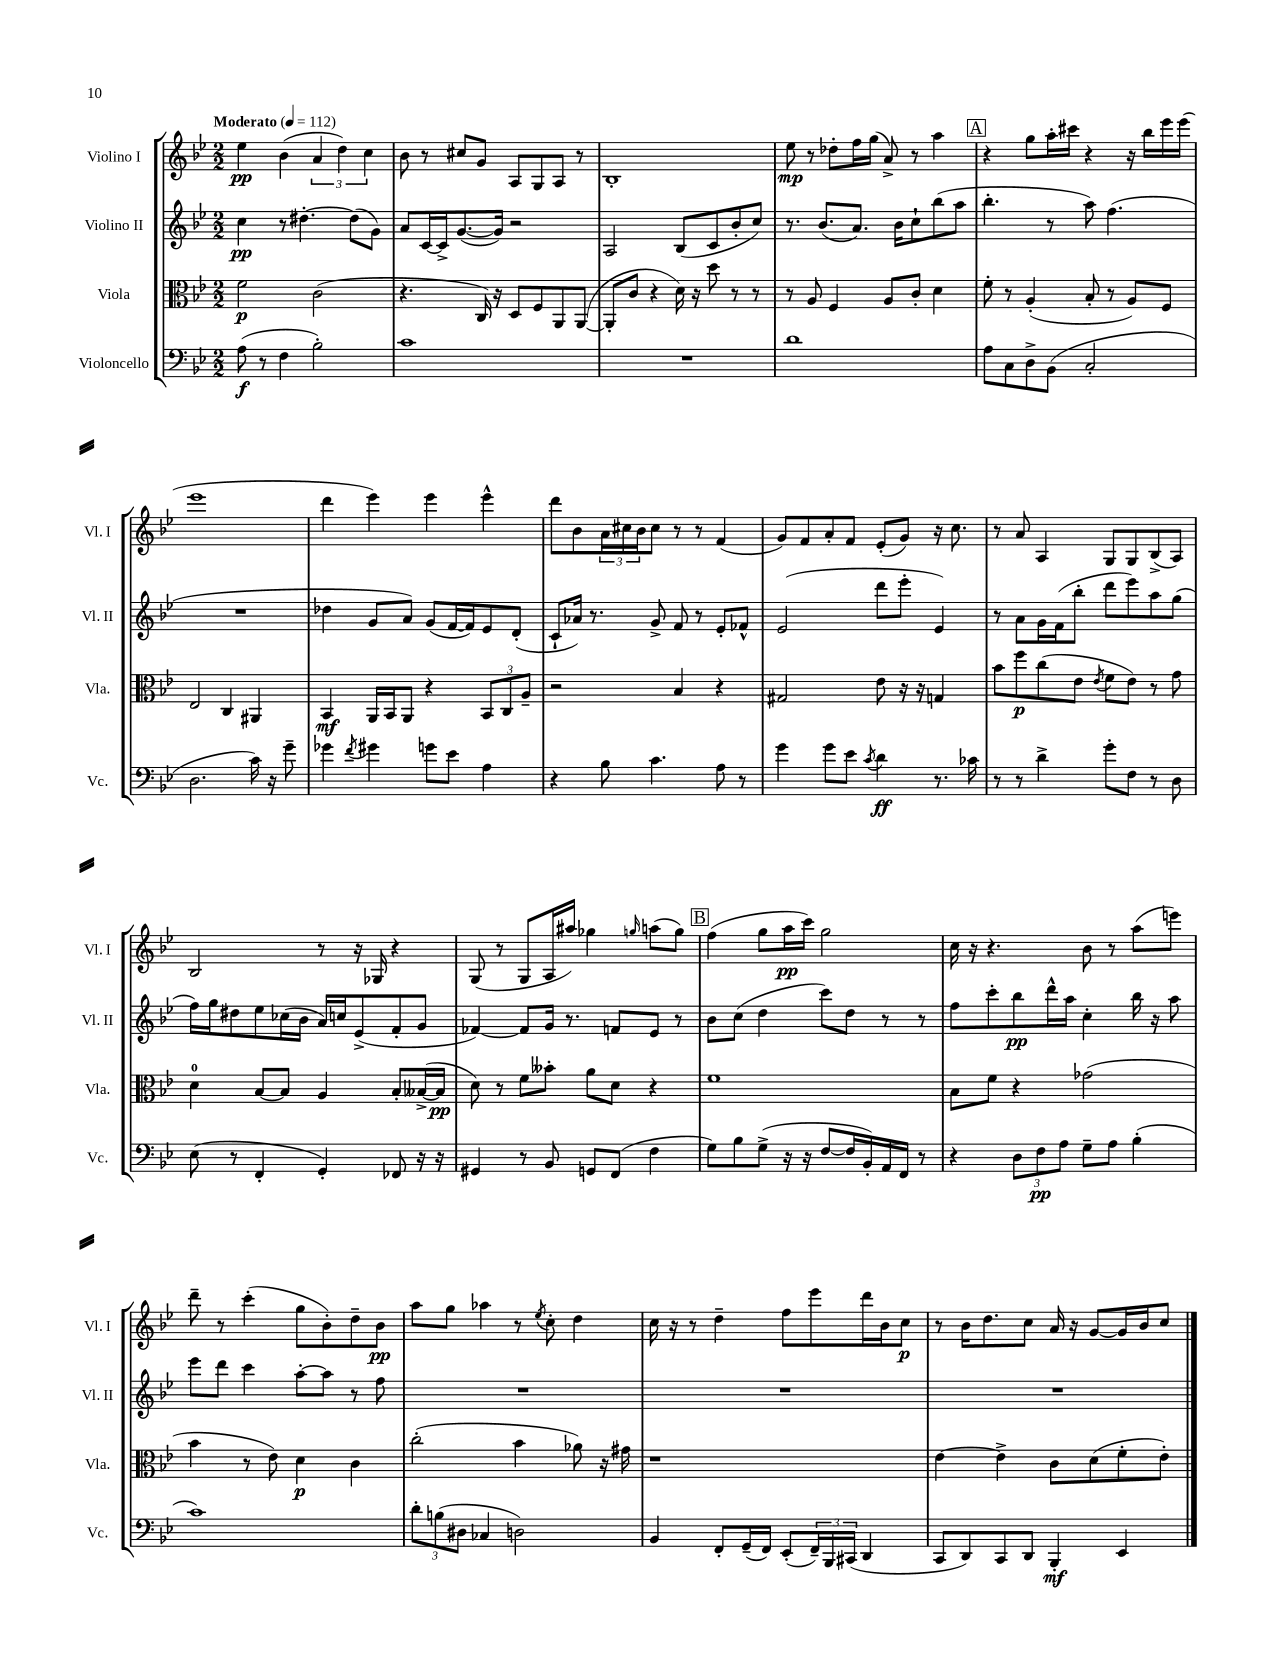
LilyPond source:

<<
\new StaffGroup <<
\new Staff = "s0" \with { instrumentName = "Violino I" shortInstrumentName = "Vl. I" } {
    \clef treble \key bes \major \numericTimeSignature \time 2/2 \tempo "Moderato" 4 = 112
    ees''4\pp bes'4( \tuplet 3/2 { a'4 d''4) c''4 } |
    bes'8 r8 cis''8 g'8 a8 g8 a8 r8 |
    bes1-. |
    ees''8\mp r8 des''8-. f''16 g''16( a'8->) r8 a''4 |
    \mark \markup { \box "A" } r4 g''8 a''16-. cis'''16 r4 r16 bes''16 ees'''16 ees'''16( |
    ees'''1 |
    d'''4 ees'''4) ees'''4 ees'''4-^ |
    d'''8 bes'8 \tuplet 3/2 { a'16 cis''16 bes'16 } cis''8 r8 r8 f'4( |
    g'8) f'8 a'8-. f'8 ees'8-.( g'8) r16 c''8. |
    r8 a'8 a4 g8 g8 bes8->( a8) |
    bes2 r8 r16 ges16 r4 |
    g8( r8 g8 a16 ais''16) ges''4 \grace { g''16 } a''8( g''8) |
    \mark \markup { \box "B" } f''4( g''8 a''16\pp c'''16) g''2 |
    c''16 r16 r4. bes'8 r8 a''8( e'''8) |
    d'''8-- r8 c'''4-.( g''8 bes'8-.) d''8-- bes'8\pp |
    a''8 g''8 aes''4 r8 \acciaccatura { ees''8 } c''8-. d''4 |
    c''16 r16 r8 d''4-- f''8 ees'''8 d'''16 bes'16 c''8\p |
    r8 bes'16 d''8. c''8 a'16 r16 g'8~ g'16 bes'16 c''8 \bar "|." |
}
\new Staff = "s1" \with { instrumentName = "Violino II" shortInstrumentName = "Vl. II" } {
    \clef treble \key bes \major \numericTimeSignature \time 2/2
    c''4\pp r8 dis''4.~-. dis''8( g'8) |
    a'8 c'16~ c'16-> g'8.~( g'16) r2 |
    a2 bes8( c'8 bes'8-. c''8) |
    r8. bes'8.( a'8.) bes'16 c''8-! bes''8( a''8 |
    \mark \markup { \box "A" } bes''4.-. r8 a''8) f''4.( |
    R1 |
    des''4 g'8 a'8) g'8( f'16~ f'16) ees'8 d'8-.( |
    c'8-! aes'16) r8. g'8-> f'8 r8 ees'8-. fes'8-^ |
    ees'2( d'''8 ees'''8-. ees'4) |
    r8 a'8 g'16 f'16( bes''8-. d'''8 ees'''8) a''8 g''8( |
    f''16) g''16 dis''8 ees''8 ces''16( bes'16 a'16) c''16 ees'8->( f'8-. g'8 |
    fes'4~) fes'8 g'16 r8. f'8 ees'8 r8 |
    \mark \markup { \box "B" } bes'8 c''8( d''4 c'''8) d''8 r8 r8 |
    f''8 c'''8-. bes''8\pp d'''16-^ a''16 c''4-. bes''16 r16 a''8 |
    ees'''8 d'''8 c'''4 a''8~-. a''8 r8 f''8 |
    R1 |
    R1 |
    R1 \bar "|." |
}
\new Staff = "s2" \with { instrumentName = "Viola" shortInstrumentName = "Vla." } {
    \clef alto \key bes \major \numericTimeSignature \time 2/2
    f'2\p c'2( |
    r4. c16) r16 d8 f8 a,8 a,8~( |
    a,8-. c'8 r4 d'16) r16 d''8 r8 r8 |
    r8 a8 f4 a8 c'8-. d'4 |
    \mark \markup { \box "A" } f'8-. r8 a4-.( bes8-. r8 a8) f8 |
    ees2 c4 ais,4 |
    bes,4\mf a,16 bes,16 a,8 r4 \tuplet 3/2 { bes,8 c8 a8-- } |
    r2 bes4 r4 |
    gis2 ees'8 r16 r16 g4 |
    bes'8 f''8\p c''8( ees'8 \acciaccatura { ees'8 } f'8 ees'8) r8 g'8 |
    d'4-0 bes8~ bes8 a4 bes8-. beses16~->( beses16\pp |
    d'8) r8 f'8 beses'8-. a'8 d'8 r4 |
    \mark \markup { \box "B" } f'1 |
    bes8 f'8 r4 ges'2( |
    bes'4 r8 ees'8) d'4\p c'4 |
    c''2-.( bes'4 aes'8) r16 gis'16 |
    r1 |
    ees'4~ ees'4-> c'8 d'8( f'8-. ees'8-.) \bar "|." |
}
\new Staff = "s3" \with { instrumentName = "Violoncello" shortInstrumentName = "Vc." } {
    \clef bass \key bes \major \numericTimeSignature \time 2/2
    a8\f( r8 f4 bes2-.) |
    c'1 |
    R1 |
    d'1 |
    \mark \markup { \box "A" } a8 c8 d8-> bes,8( c2-. |
    d2. c'16) r16 g'8-- |
    ges'4 \acciaccatura { f'8 } gis'4 g'8 ees'8 a4 |
    r4 bes8 c'4. a8 r8 |
    g'4 g'8 ees'8 \acciaccatura { c'8 } d'4\ff r8. ces'16 |
    r8 r8 d'4-> g'8-. f8 r8 d8 |
    ees8( r8 f,4-. g,4-.) fes,8 r16 r16 |
    gis,4 r8 bes,8 g,8 f,8( f4 |
    \mark \markup { \box "B" } g8) bes8 g8->( r16 r16 f8~ f16 bes,16-.) a,16 f,16 r8 |
    r4 \tuplet 3/2 { d8 f8\pp a8 } g8-- a8 bes4-.( |
    c'1) |
    \tuplet 3/2 { d'8-. b8( dis8 } ces4 d2) |
    bes,4 f,8-. g,16--( f,16) ees,8-.( \tuplet 3/2 { f,16--) bes,,16 cis,16( } d,4 |
    c,8 d,8) c,8 d,8 bes,,4-.\mf ees,4 \bar "|." |
}
>>
>>
\layout { \context { \Score \remove "Bar_number_engraver" } }
